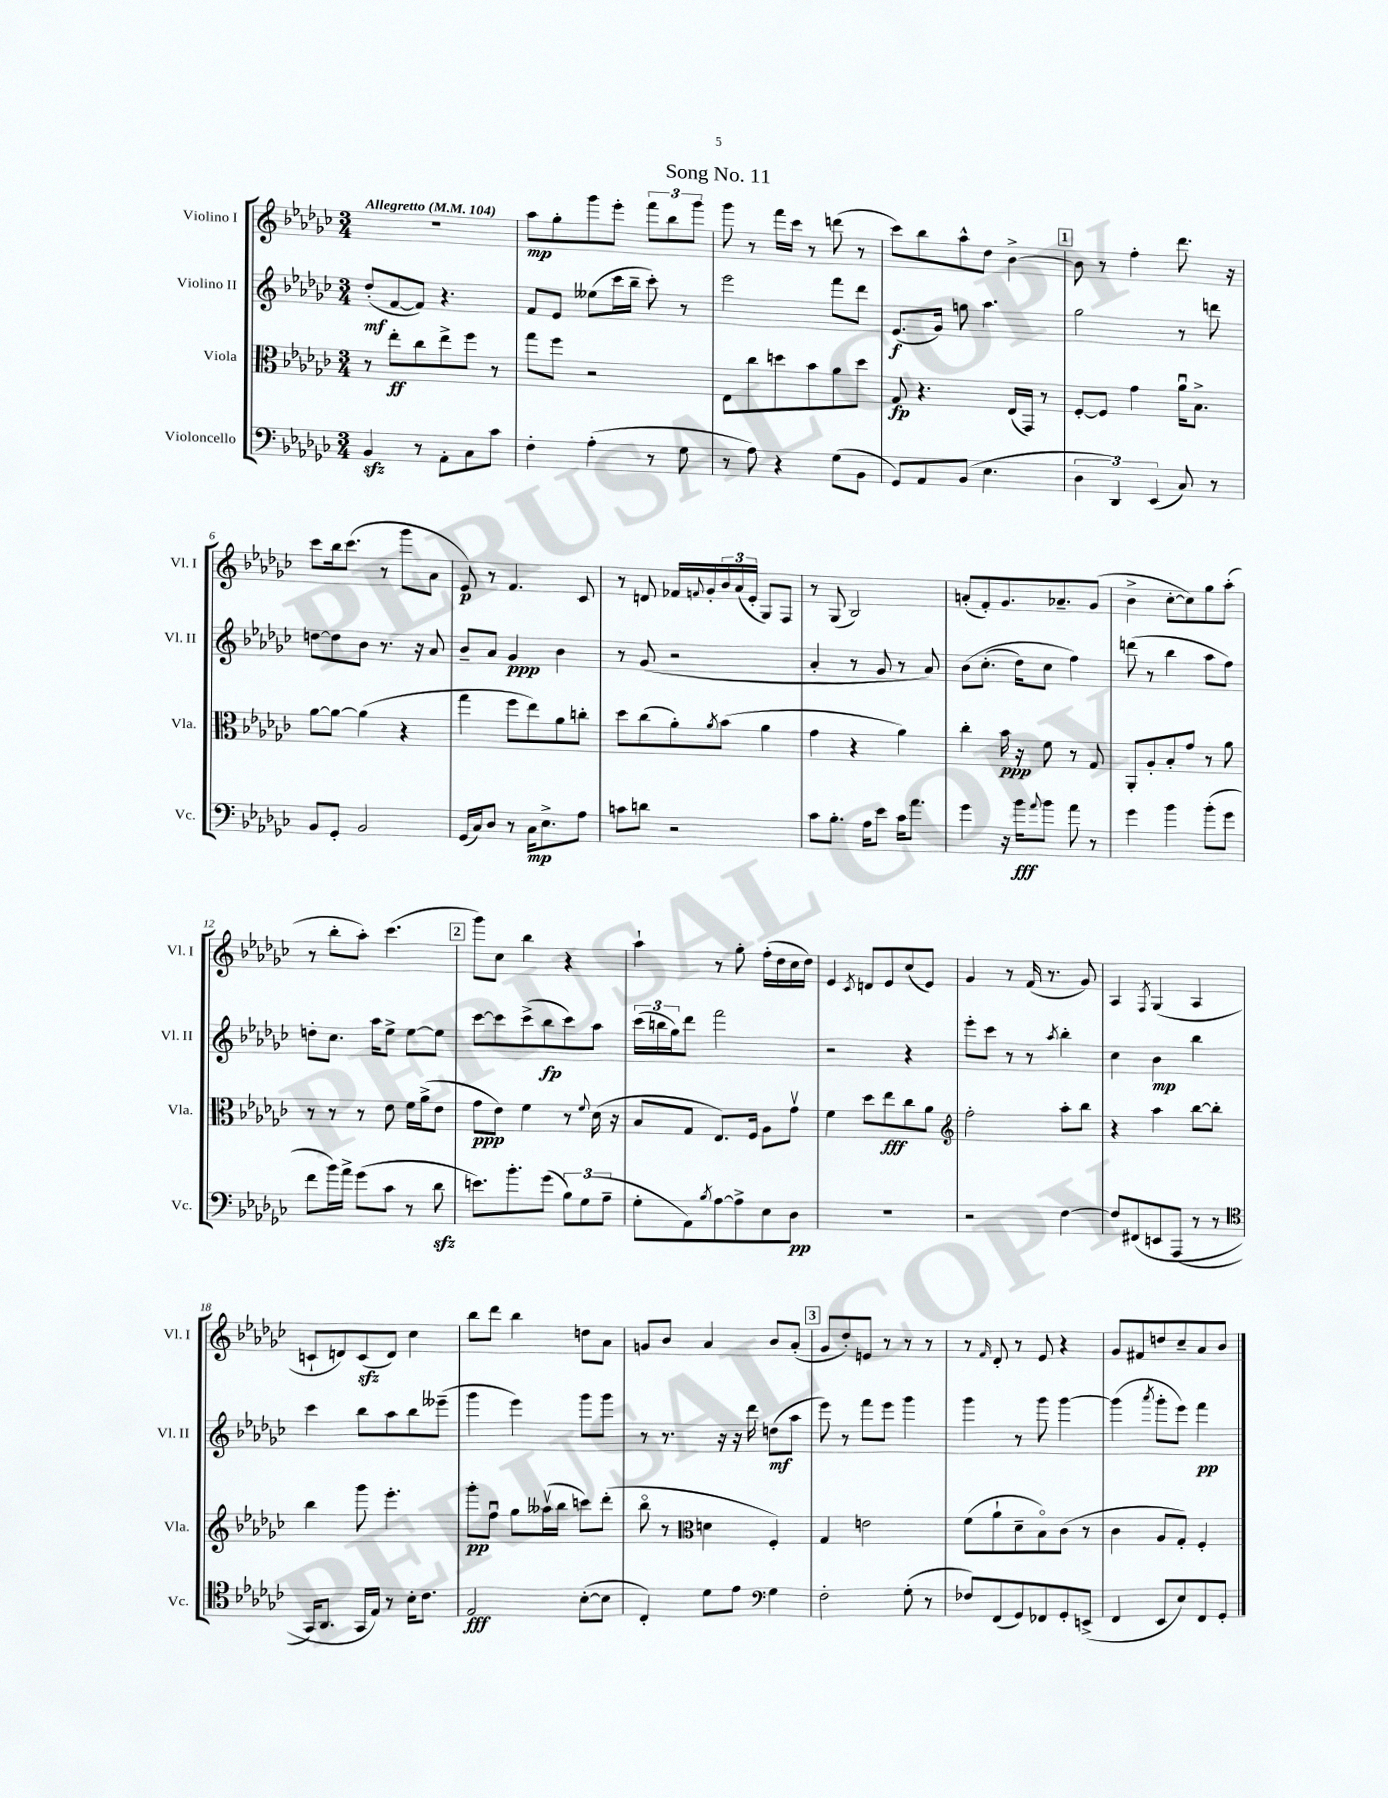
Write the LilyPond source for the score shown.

\header { title = "Song No. 11" }
<<
\new StaffGroup <<
\new Staff = "s0" \with { instrumentName = "Violino I" shortInstrumentName = "Vl. I" } {
    \clef treble \key ges \major \numericTimeSignature \time 3/4 \tempo "Allegretto" 4 = 104
    R2. |
    aes''8\mp ges''8-. ges'''8 ees'''8-. \tuplet 3/2 { f'''8 bes''8 ges'''8 } |
    ges'''8 r8 f'''16 ces'''16 r8 d'''8( r8 |
    ces'''8) bes''8 aes''8-^ des''8 bes'4~-> |
    \mark \markup { \box "1" } bes'8 r8 f''4-. des'''8. r16 |
    ces'''8 bes''16 ces'''8.( r8 ges'''8 aes'8 |
    ees'8\p) r8 f'4. ces'8 |
    r8 d'8 fes'16 \appoggiatura { f'8 } ges'16-. \tuplet 3/2 { bes'16 aes'16( ees'16-. } ges8) f8 |
    r8 ges8( bes2) |
    a'8-.( f'8-.) ges'8. aes'8.-- ges'8( |
    bes'4-> ces''8~-. ces''8) ges''8 aes''8-.( |
    r8 bes''8-. aes''8-.) ces'''4.( |
    \mark \markup { \box "2" } ges'''8) ces''8 bes''4 r4 |
    aes''4-! r8 ges''8-. f''16-.( des''16 ces''16 des''16) |
    ees'4 \acciaccatura { ces'8 } d'8 ees'8 ces''8( ees'8) |
    ges'4 r8 f'16( r8. ges'8) |
    aes4 \acciaccatura { f8 } ges4( aes4 |
    c'8-! d'8) c'8\sfz( d'8) ces''4 |
    bes''8 des'''8 bes''4 d''8 aes'8 |
    g'8 bes'8 aes'4 bes'8 aes'8-.( |
    \mark \markup { \box "3" } ges'8 des''8-.) e'8 r8 r8 r8 |
    r8 \grace { f'16 } des'8-. r8 ees'8 r4 |
    ges'8 fis'8 d''8 ces''8-- aes'8 bes'8 \bar "|." |
}
\new Staff = "s1" \with { instrumentName = "Violino II" shortInstrumentName = "Vl. II" } {
    \clef treble \key ges \major \numericTimeSignature \time 3/4
    des''8-.\mf( f'8~ f'8) r4. |
    f'8 ees'8 eeses''8( ces'''16 bes''16-- ces'''8-.) r8 |
    ees'''2 f'''8 des'''8 |
    ees'8.\f( ges'16) g''8 aes''4. |
    \mark \markup { \box "1" } ges''2 r8 d'''8 |
    d''8~ d''8 bes'8 r8. r16 aes'8 |
    bes'8-- aes'8 ges'4\ppp bes'4 |
    r8 ges'8( r2 |
    aes'4-. r8 ges'8 r8 aes'8) |
    bes'8\( ces''8.-.( des''16) ces''8 f''4\) |
    d'''8( r8 bes''4 aes''8 f''8) |
    d''8-. ces''8. aes''16 ees''8-> ees''8~ ees''8 |
    \mark \markup { \box "2" } ces'''8~ ces'''8 ces'''8->( bes''8\fp ces'''8) aes''8 |
    \tuplet 3/2 { ces'''16( b''16 ges''16) } des'''8 f'''2 |
    r2 r4 |
    ees'''8-. ces'''8 r8 r8 \acciaccatura { aes''8 } bes''4-. |
    ces''4 bes'4\mp bes''4 |
    ces'''4 bes''8 aes''8 bes''8 eeses'''8--( |
    ges'''4 ees'''4) ges'''8 ges'''8 |
    r8 r8. r16 r16 des'''16 d''8\mf( aes''8 |
    \mark \markup { \box "3" } ees'''8) r8 f'''8 ees'''8 ges'''4 |
    ges'''4 r8 ges'''8 ges'''4~ |
    ges'''4( \acciaccatura { aes'''8 } ges'''8-. ees'''8) f'''4\pp \bar "|." |
}
\new Staff = "s2" \with { instrumentName = "Viola" shortInstrumentName = "Vla." } {
    \clef alto \key ges \major \numericTimeSignature \time 3/4
    r8 ees''8-.\ff ces''8 ees''8-> f''8 r8 |
    ges''8 f''8 r2 |
    ees8 ces''8 d''8 bes'8 aes'8 d''8 |
    ges8\fp r4. ees16( ges,16) r8 |
    \mark \markup { \box "1" } f8~-. f8 ges'4 aes'16\downbow bes8.-> |
    aes'8~ aes'8~ aes'4( r4 |
    ges''4 f''8 ees''8) aes'8 c''8-. |
    des''8 ces''8( aes'8-.) \acciaccatura { aes'8 } bes'8( aes'4 |
    ges'4 r4 aes'4) |
    ces''4-. bes'16\ppp r16 f'8 r8 ges8 |
    aes,8-. aes8-. bes8-. ges'8 r8 aes'8 |
    r8 r8 r8 ees'8 f'16 aes'16->( ees'8 |
    \mark \markup { \box "2" } ges'8\ppp ees'8) f'4 r8 \appoggiatura { f'8 } des'16( r16 |
    bes8 ges8 ees8.) f16 aes8 ges'8\upbow |
    f'4 des''8 ees''8\fff ces''8 aes'8 |
    \clef treble f''2-. aes''8-. bes''8 |
    r4 aes''4 bes''8~ bes''8-. |
    bes''4 ges'''8 ees'''4.-. |
    ges'''8-.\pp f''8\downbow ges''8 aeses''16\upbow( bes''16 c'''8) des'''8-.( |
    bes''8\flageolet r8 \clef alto d'4 f4-.) |
    \mark \markup { \box "3" } ges4 e'2 |
    f'8( aes'8-! des'8-- bes8\flageolet) ces'8( r8 |
    ces'4 aes8 ges8-.) f4-. \bar "|." |
}
\new Staff = "s3" \with { instrumentName = "Violoncello" shortInstrumentName = "Vc." } {
    \clef bass \key ges \major \numericTimeSignature \time 3/4
    bes,4\sfz r8 aes,8-. ces8 ces'8 |
    f4-. aes4-.( r8 ges8 |
    r8 aes8) r4 ges8( bes,8 |
    ges,8) aes,8 bes,8( ees4. |
    \mark \markup { \box "1" } \tuplet 3/2 { des4 des,4) ees,4( } ces8) r8 |
    bes,8 ges,8-. bes,2 |
    ges,16( ces16) des8 r8 ces16\mp ees8.-> aes8 |
    c'8 d'8 r2 |
    ces'8 bes8.-. aes16 ees'8 ces'16 aes'8. |
    ges'4 r16 bes'16\fff \appoggiatura { aes'8 } bes'8 aes'8 r8 |
    ges'4 bes'4 bes'8-.( ges'8 |
    f'8 bes'16) aes'16-> ges'8( ces'8 r8 des'8\sfz |
    \mark \markup { \box "2" } e'8.) bes'8.-. ges'8( \tuplet 3/2 { bes8) ges8( aes8-- } |
    ges8-. aes,8) \acciaccatura { bes8 } aes8~ aes8-> ees8 des8\pp |
    R2. |
    r2 f4~ |
    f8 fis,8\( e,8 aes,,8( r8 r8 |
    \clef tenor ges,16) aes,8. ges,16 ees16\) r8 bes16-. ces'8. |
    ees2\fff bes8~-.( bes8 |
    ces4-.) des'8 ees'8 \clef bass ges4 |
    \mark \markup { \box "3" } f2-. ges8-.( r8 |
    fes8) f,8( ges,8) fes,8 ges,8-. e,8->( |
    f,4 ees,8 ees8) f,8 ges,8-. \bar "|." |
}
>>
>>
